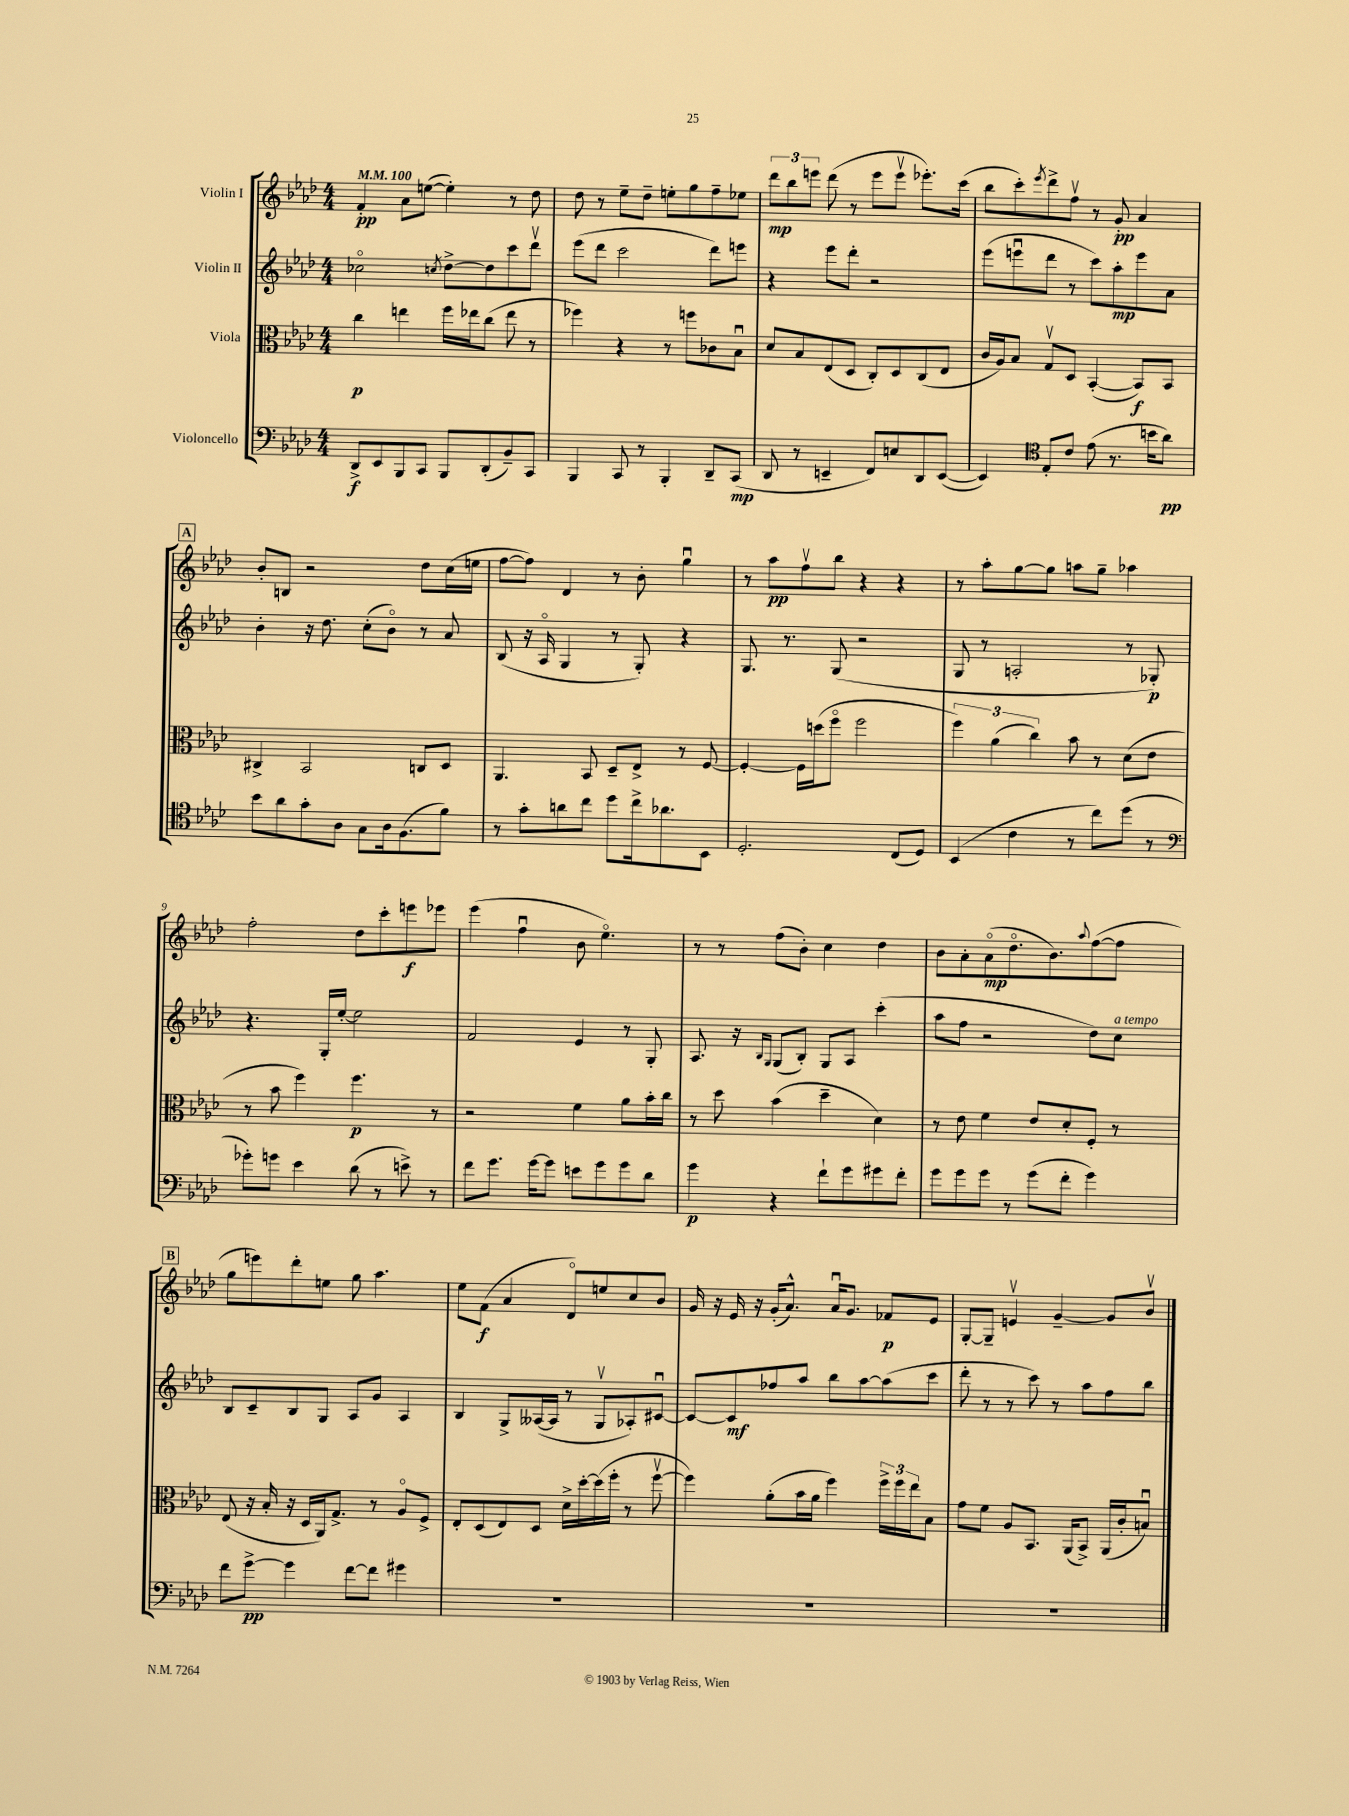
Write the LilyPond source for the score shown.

<<
\new StaffGroup <<
\new Staff = "s0" \with { instrumentName = "Violin I" } {
    \clef treble \key aes \major \numericTimeSignature \time 4/4 \tempo 4 = 100
    f'4-.\pp aes'8 e''8~( e''4-.) r8 des''8 |
    des''8 r8 ees''8-- des''8-- e''8-. g''8 f''8-- ees''8 |
    \tuplet 3/2 { des'''8\mp bes''8 e'''8 } des'''8( r8 e'''8 e'''8\upbow ees'''8.-.) c'''16( |
    bes''8 c'''8-.) \acciaccatura { ees'''8 } des'''8-> f''8\upbow r8 g'8-.\pp aes'4 |
    \mark \markup { \box "A" } bes'8-. b8 r2 des''8 c''16( e''16 |
    f''8~ f''8) des'4 r8 bes'8-. g''4\downbow |
    r8 aes''8\pp f''8\upbow bes''8 r4 r4 |
    r8 aes''8-. g''8~ g''8 a''8 g''8-- aes''4 |
    f''2-. des''8 c'''8-. e'''8\f ees'''8 |
    ees'''4( f''4\downbow bes'8 ees''4.\flageolet) |
    r8 r8 f''8( bes'8-.) c''4 des''4 |
    bes'8 aes'8-. aes'8\flageolet\mp( des''8.\flageolet bes'8.) \appoggiatura { aes''8 } f''8~( f''8 |
    \mark \markup { \box "B" } g''8 e'''8) des'''8-. e''8 g''8 aes''4. |
    ees''8 f'8\f( aes'4 des'8\flageolet) e''8 c''8 bes'8 |
    g'16 r16 ees'16 r16 g'16-.( aes'8.-^) aes'16\downbow g'8. fes'8\p ees'8 |
    g8~-. g8-- e'4\upbow g'4~-- g'8 bes'8\upbow \bar "|." |
}
\new Staff = "s1" \with { instrumentName = "Violin II" } {
    \clef treble \key aes \major \numericTimeSignature \time 4/4
    ces''2\flageolet \acciaccatura { c''8 } des''8~-> des''8 c'''8 des'''8\upbow |
    ees'''8( des'''8 c'''2 des'''8) e'''8 |
    r4 ees'''8 des'''8-. r2 |
    ees'''8( e'''8\downbow des'''8 r8 c'''8) aes''8-.\mp e'''8 aes'8 |
    \mark \markup { \box "A" } bes'4-. r16 des''8. c''8-.( bes'8\flageolet) r8 aes'8 |
    bes8( r16 aes16\flageolet g4 r8 g8-.) r4 |
    g8. r8. g8( r2 |
    g8 r8 a2-. r8 ges8-.\p) |
    r4. g16-. ees''16~-. ees''2 |
    f'2 ees'4 r8 g8-. |
    aes8. r16 \grace { bes16 g16 } g8( bes8-.) g8 aes8 c'''4-.( |
    aes''8 f''8 r2 des''8) c''8^\markup { \italic "a tempo" } |
    \mark \markup { \box "B" } bes8 c'8-- bes8 g8 aes8 g'8 aes4 |
    bes4 g8-> aeses16~( aeses16 r8 g8\upbow aes8-.) cis'8~\downbow |
    cis'8~ cis'8\mf fes''8 aes''8 bes''8 aes''8~ aes''8( c'''8 |
    des'''8-. r8 r8 c'''8) r8 aes''8 f''8 bes''8 \bar "|." |
}
\new Staff = "s2" \with { instrumentName = "Viola" } {
    \clef alto \key aes \major \numericTimeSignature \time 4/4
    c''4\p e''4 f''16 ees''16 c''8( ees''8 r8 |
    fes''4) r4 r8 f''8 ces'8 bes8\downbow |
    des'8 bes8 ees8( des8 c8-.) des8 c8( ees8 |
    c'16 aes16) bes8 g8\upbow des8 bes,4~-.( bes,8\f) bes,8 |
    \mark \markup { \box "A" } cis4-> bes,2 c8 des8 |
    aes,4. bes,8 des8-- ees8-> r8 f8~ |
    f4~-. f16 d''16( f''8\flageolet f''2 |
    \tuplet 3/2 { f''4) aes'4( c''4) } bes'8 r8 des'8( ees'8 |
    r8 bes'8 f''4) f''4.\p r8 |
    r2 f'4 aes'8 bes'16-. c''16 |
    r8 des''8 bes'4( des''4-- des'4) |
    r8 ees'8 f'4 ees'8 des'8-. f8-. r8 |
    \mark \markup { \box "B" } ees8( r16 bes16-. r16 des16 aes,16) g8.-> r8 aes8\flageolet f8-> |
    ees8-. des8( ees8) des8 des'16-> des''16~-. des''16( f''16-. r8 f''8~\upbow |
    f''4) aes'8-.( bes'16 aes'16 f''4) \tuplet 3/2 { f''16-> f''16 ees''16 } bes8 |
    g'8 f'8 aes8 bes,8. aes,16( bes,8->) aes,16( c'16-. b8\downbow) \bar "|." |
}
\new Staff = "s3" \with { instrumentName = "Violoncello" } {
    \clef bass \key aes \major \numericTimeSignature \time 4/4
    des,8->\f ees,8 bes,,8 c,8 bes,,8 des,8-.( bes,8--) c,8 |
    bes,,4 c,8 r8 bes,,4-. des,8-- c,8\mp( |
    des,8 r8 e,4-- f,8) e8 des,8 e,8~( |
    e,4) \clef tenor ees8-. c'8 ees'8( r8. b'16 aes'8\pp) |
    \mark \markup { \box "A" } bes'8 aes'8 g'8-. aes8 g8 aes16 f8.( f'8) |
    r8 g'8-. a'8 c''8 des''8 c''16-> aes'8. bes,8 |
    des2.-. c8( des8) |
    bes,4( c'4 r8 c''8) des''8( r8 |
    \clef bass ges'8-.) g'8 ees'4 des'8( r8 e'8->) r8 |
    f'8 g'8. g'16~ g'8 e'8 g'8 g'8 des'8 |
    g'4\p r4 f'8-! g'8 gis'8 f'8-. |
    g'8 g'8 g'8 r8 g'8( f'8-. g'4) |
    \mark \markup { \box "B" } f'8 g'8~->\pp g'4 f'8~ f'8 gis'4 |
    R1 |
    R1 |
    R1 \bar "|." |
}
>>
>>
